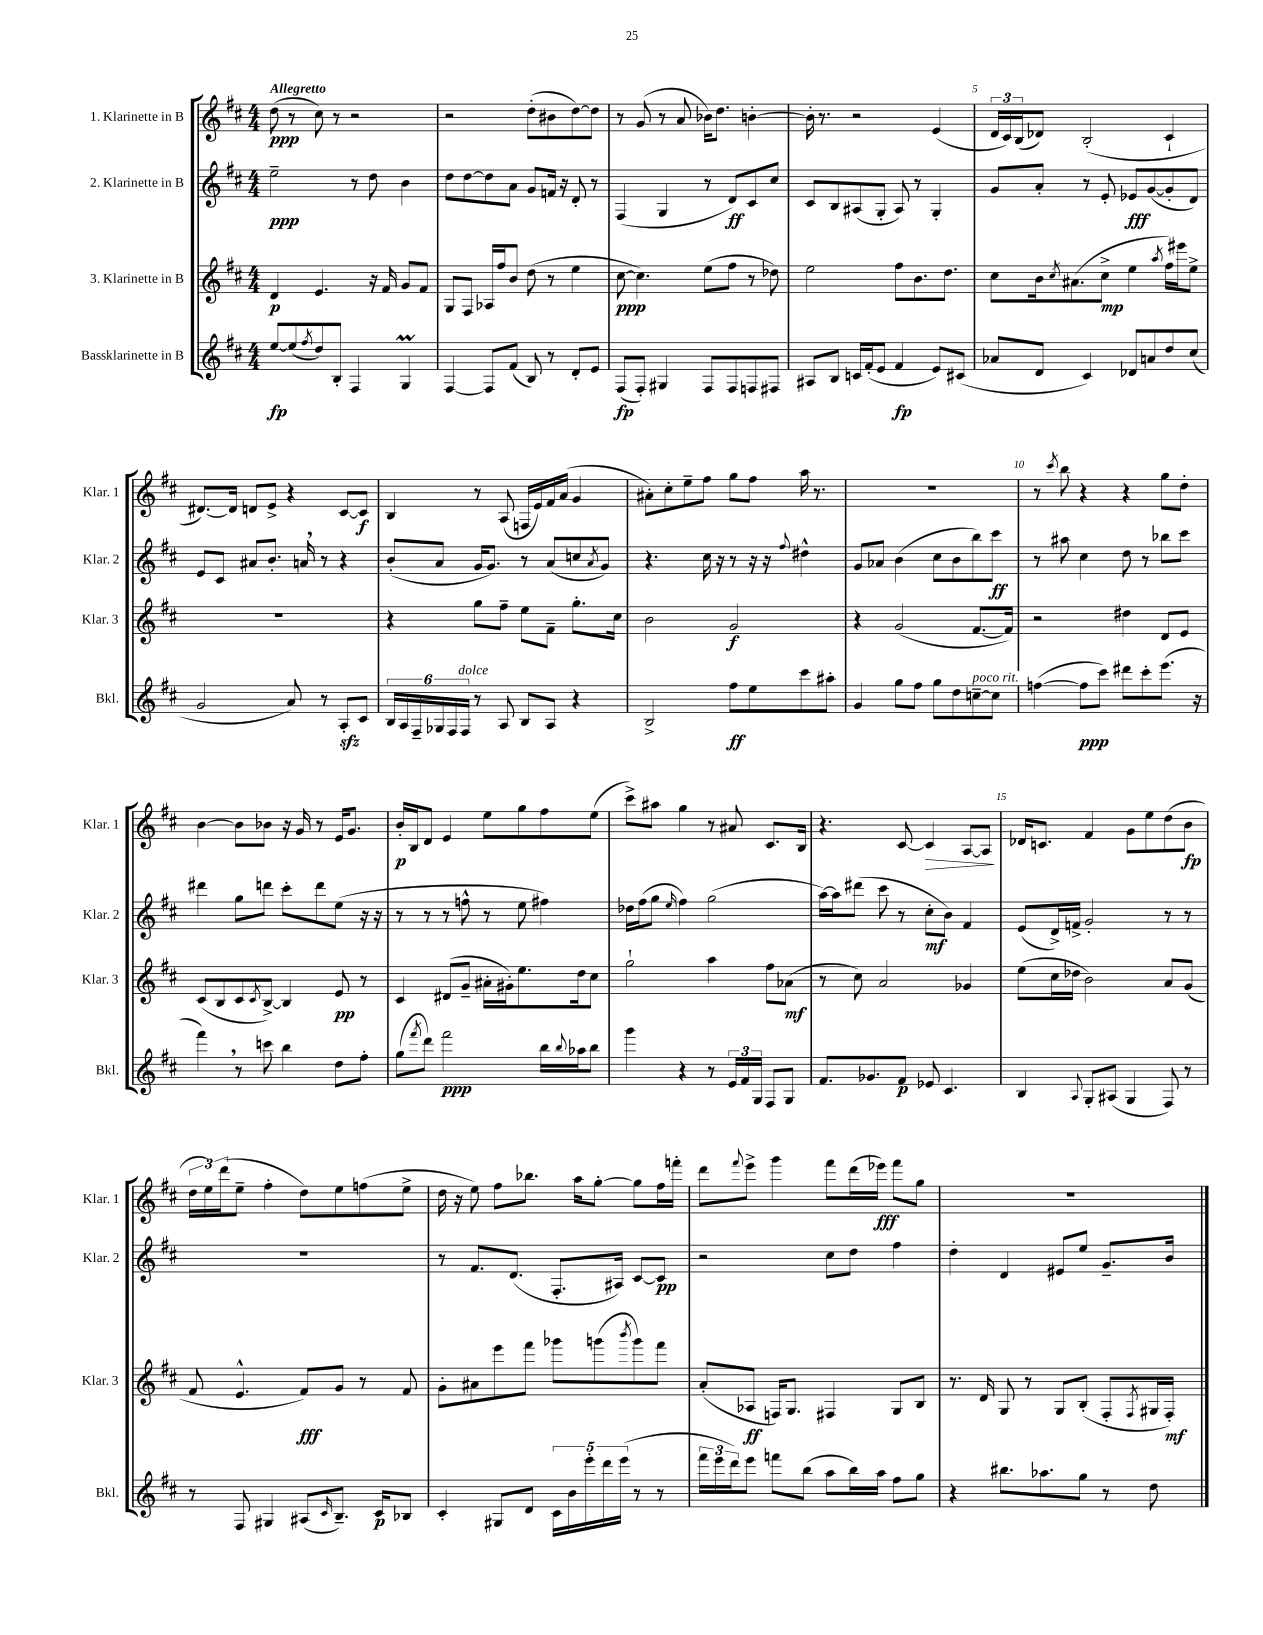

**kern	**dynam	**kern	**dynam	**kern	**dynam	**kern	**dynam
*part4	*part4	*part3	*part3	*part2	*part2	*part1	*part1
*staff4	*staff4	*staff3	*staff3	*staff2	*staff2	*staff1	*staff1
*I"Bassklarinette in B	*	*I"3. Klarinette in B	*	*I"2. Klarinette in B	*	*I"1. Klarinette in B	*
*I'Bkl.	*	*I'Klar. 3	*	*I'Klar. 2	*	*I'Klar. 1	*
*clefG2	*	*clefG2	*	*clefG2	*	*clefG2	*
*k[f#c#]	*	*k[f#c#]	*	*k[f#c#]	*	*k[f#c#]	*
*M4/4	*	*M4/4	*	*M4/4	*	*M4/4	*
=1	=1	=1	=1	=1	=1	=1	=1
!	!	!	!	!	!	!LO:TX:a:B:t=Allegretto	!
[8ee/L	fp	4d/	p	2ee~\	ppp	(8dd\	ppp
(8ee/]	.	.	.	.	.	8r	.
8qff#/	.	.	.	.	.	.	.
8dd/)	.	4.e/	.	.	.	8cc#\)	.
8B'/J	.	.	.	.	.	8r	.
4F#/	.	.	.	8r	.	2r	.
.	.	16r	.	8dd\	.	.	.
.	.	16f#/	.	.	.	.	.
4GM/	.	8g/L	.	4b\	.	.	.
.	.	8f#/J	.	.	.	.	.
=2	=2	=2	=2	=2	=2	=2	=2
[4F#/	.	8G/L	.	8dd\L	.	2r	.
.	.	8F#/J	.	[8dd\	.	.	.
8F#/L]	.	16A-X/LL	.	8dd\]	.	.	.
.	.	16ff#/J	.	.	.	.	.
(8f#/J	.	8b/J	.	8a\J	.	.	.
8B/)	.	(8dd\	.	8g/L	.	(8dd'\L	.
8r	.	8r	.	16fn/Jk	.	8b#X\	.
.	.	.	.	16r	.	.	.
8d'/L	.	4ee\	.	8d'/	.	[8dd\)	.
8e/J	.	.	.	8r	.	8dd\J]	.
=3	=3	=3	=3	=3	=3	=3	=3
(8F#/L	fp	[8cc#\	ppp	(4F#/	.	8r	.
8F#'/J)	.	4.cc#\])	.	.	.	(8g/	.
4G#X/	.	.	.	4G/	.	8r	.
.	.	.	.	.	.	8a/	.
8F#/L	.	(8ee\L	.	8r	.	16b-X\KL)	.
.	.	.	.	.	.	8.dd\J	.
8F#/	.	8ff#\J	.	8d/L)	ff	.	.
8Fn/	.	8r	.	8c#/	.	[4bn'\	.
8F#X/J	.	8dd-X\)	.	8cc#/J	.	.	.
=4	=4	=4	=4	=4	=4	=4	=4
8A#X/L	.	2ee\	.	8c#/L	.	16b'\]	.
.	.	.	.	.	.	8.r	.
8B/J	.	.	.	8B/	.	.	.
16cn/LL	.	.	.	(8A#X/	.	2r	.
(16f#'/J	.	.	.	.	.	.	.
8e/J	.	.	.	8G'/J	.	.	.
4f#/	fp	8ff#\L	.	8A#/)	.	.	.
.	.	8.b\	.	8r	.	.	.
8e/L)	.	.	.	4G'/	.	(4e/	.
.	.	8.dd\J	.	.	.	.	.
(8c#X/J	.	.	.	.	.	.	.
=5	=5	=5	=5	=5	=5	=5	=5
8a-X/L	.	8cc#\L	.	8g/L	.	24d/LL	.
.	.	.	.	.	.	24c#/)	.
.	.	.	.	.	.	(24B/J	.
8d/J	.	16b\k	.	8a'/J	.	8d-X/J)	.
.	.	8qcc#/	.	.	.	.	.
.	.	(8.a#X\	.	.	.	.	.
4c#/)	.	.	.	8r	.	(2B'/	.
.	.	8cc#^\J	mp	8e'/	.	.	.
8d-X/L	.	4ee\	.	8e-X/L	fff	.	.
8an/	.	.	.	([8g/	.	.	.
.	.	8qaa/	.	.	.	.	.
8dd/	.	16ff#\LL)	.	8g'/]	.	4c#`/	.
.	.	16eee#X\J	.	.	.	.	.
(8cc#/J	.	8ee^\J	.	8d/J)	.	.	.
!!LO:LB:g=z
=6	=6	=6	=6	=6	=6	=6	=6
2g/	.	1r	.	8e/L	.	[8.d#X/L)	.
.	.	.	.	8c#/J	.	.	.
.	.	.	.	.	.	16d#/Jk]	.
.	.	.	.	8a#X/L	.	8dn/L	.
.	.	.	.	8.b'/J	.	8e^/J	.
8a/)	.	.	.	.	.	4r	.
.	.	.	.	16an,/	.	.	.
8r	.	.	.	8r	.	.	.
8Azz'/L	.	.	.	4r	.	[8c#/L	.
8c#/J	.	.	.	.	.	8c#/J]	f
=7	=7	=7	=7	=7	=7	=7	=7
24B/LL	.	4r	.	(8b'/L	.	4B/	.
24A/	.	.	.	.	.	.	.
24F#~/	.	.	.	.	.	.	.
24G-X/	.	.	.	8a/J	.	.	.
24F#/	.	.	.	.	.	.	.
!LO:TX:a:i:t=dolce	!	!	!	!	!	!	!
24F#/JJ	.	.	.	.	.	.	.
8r	.	8gg\L	.	16g/KL	.	8r	.
.	.	.	.	8.g/J)	.	.	.
8A/	.	8ff#~\J	.	.	.	(8A/	.
8B/L	.	8ee\L	.	8r	.	16Fn/LL	.
.	.	.	.	.	.	16e/)	.
8A/J	.	8f#~\J	.	(8a/L	.	16f#/	.
.	.	.	.	.	.	(16a/JJ	.
4r	.	8.gg'\L	.	8ccn/	.	4g/	.
.	.	.	.	8qa/	.	.	.
.	.	.	.	8g/J)	.	.	.
.	.	16cc#\Jk	.	.	.	.	.
=8	=8	=8	=8	=8	=8	=8	=8
2B^/	.	2b\	.	4.r	.	8a#X'\L)	.
.	.	.	.	.	.	8cc#'\	.
.	.	.	.	.	.	8ee~\	.
.	.	.	.	16cc#\	.	8ff#\J	.
.	.	.	.	16r	.	.	.
8ff#\L	ff	2g/	f	8r	.	8gg\L	.
8ee\	.	.	.	16r	.	8ff#\J	.
.	.	.	.	16r	.	.	.
.	.	.	.	8qqff#/	.	.	.
8ccc#\	.	.	.	4dd#X^^\	.	16aa\	.
.	.	.	.	.	.	8.r	.
8aa#X'\J	.	.	.	.	.	.	.
=9	=9	=9	=9	=9	=9	=9	=9
4g/	.	4r	.	8g/L	.	1r	.
.	.	.	.	8a-X/J	.	.	.
8gg\L	.	(2g/	.	(4b\	.	.	.
8ff#\J	.	.	.	.	.	.	.
8gg\L	.	.	.	8cc#\L	.	.	.
8dd\	.	.	.	8b\	.	.	.
!LO:TX:a:i:t=poco rit.	!	!	!	!	!	!	!
[8ccn~\	.	[8.f#/L	.	8bb\)	.	.	.
8cc\J]	.	.	.	8ccc#\J	ff	.	.
.	.	16f#/Jk])	.	.	.	.	.
=10	=10	=10	=10	=10	=10	=10	=10
([4ffn\	.	2r	.	8r	.	8r	.
.	.	.	.	.	.	8qccc#/	.
.	.	.	.	8aa#X\	.	8bb\	.
8ff\L]	ppp	.	.	4cc#\	.	4r	.
8ccc#\J)	.	.	.	.	.	.	.
8ddd#X\L	.	4dd#X\	.	8dd\	.	4r	.
8ccc#'\	.	.	.	8r	.	.	.
(8.eee\J	.	8d/L	.	8bb-X\L	.	8gg\L	.
.	.	8e/J	.	8ccc#\J	.	8dd'\J	.
16r	.	.	.	.	.	.	.
!!LO:LB:g=z
=11	=11	=11	=11	=11	=11	=11	=11
4fff#,\)	.	(8c#/L	.	4ddd#X\	.	[4b\	.
.	.	8B/	.	.	.	.	.
8r	.	8c#/	.	8gg\L	.	8b\L]	.
.	.	8qc#/	.	.	.	.	.
8cccn\	.	[8B^/J)	.	8dddn\J	.	8b-X\J	.
4bb\	.	4B/]	.	8ccc#'\L	.	16r	.
.	.	.	.	.	.	16g/	.
.	.	.	.	8ddd\	.	8r	.
8dd\L	.	8e/	pp	(8ee\J	.	16e/KL	.
.	.	.	.	.	.	8.g/J	.
8ff#'\J	.	8r	.	16r	.	.	.
.	.	.	.	16r	.	.	.
=12	=12	=12	=12	=12	=12	=12	=12
(8gg\L	.	4c#/	.	8r	.	16b'/LL	p
.	.	.	.	.	.	16B/J	.
8qfff#/	.	.	.	.	.	.	.
8ddd\J)	.	.	.	8r	.	8d/J	.
2fff#\	ppp	(8d#X/L	.	8r	.	4e/	.
.	.	8g~/J	.	8ffn^^\	.	.	.
.	.	16a#X'\LL	.	8r	.	8ee\L	.
.	.	16g#X'\J)	.	.	.	.	.
.	.	8.ee\	.	8ee\	.	8gg\	.
16bb\LL	.	.	.	4ff#X\)	.	8ff#\	.
8qqbb/	.	.	.	.	.	.	.
16aa-X\J	.	16dd\k	.	.	.	.	.
8bb\J	.	8cc#\J	.	.	.	(8ee\J	.
=13	=13	=13	=13	=13	=13	=13	=13
4ggg\	.	2gg`\	.	16dd-X\LL	.	8ccc#^\L)	.
.	.	.	.	(16ff#\J	.	.	.
.	.	.	.	8gg\J	.	8aa#X\J	.
.	.	.	.	16qqee/	.	.	.
4r	.	.	.	4ff#\)	.	4gg\	.
8r	.	4aa\	.	(2gg\	.	8r	.
24e/LL	.	.	.	.	.	8a#X/	.
24f#/	.	.	.	.	.	.	.
24G/JJ	.	.	.	.	.	.	.
8F#/L	.	8ff#\L	.	.	.	8.c#/L	.
8G/J	.	(8a-X\J	mf	.	.	.	.
.	.	.	.	.	.	16B/Jk	.
=14	=14	=14	=14	=14	=14	=14	=14
8.f#/L	.	8r	.	[16aa\LL)	.	4.r	.
.	.	.	.	16aa\J]	.	.	.
.	.	8cc#\)	.	(8ddd#X\J	.	.	.
8.g-X/	.	.	.	.	.	.	.
.	.	2a/	.	8ccc#\	.	.	.
8f#/J	p	.	.	8r	.	[8c#/	.
!	!	!	!	!	!	!	!LO:HP:b
8e-X/	.	.	.	8cc#'\L	mf	4c#/]	>
4.c#/	.	.	.	8b\J)	.	.	.
.	.	4g-X/	.	4f#/	.	[8A/L	.
.	.	.	.	.	.	8A/J]	.
.	.	.	.	.	.	.	]
=15	=15	=15	=15	=15	=15	=15	=15
4B/	.	(8ee\L	.	(8e/L	.	16d-X/KL	.
.	.	.	.	.	.	8.cn/J	.
.	.	16cc#\L	.	16d^/L)	.	.	.
.	.	16dd-X\JJ	.	16fn^/JJ	.	.	.
8qqA/	.	.	.	.	.	.	.
8G'/L	.	2b\)	.	2g'/	.	4f#/	.
(8A#X/J	.	.	.	.	.	.	.
4G/	.	.	.	.	.	8g\L	.
.	.	.	.	.	.	8ee\	.
8F#/)	.	8a/L	.	8r	.	(8dd\	.
8r	.	(8g/J	.	8r	.	8b\J	fp
!!LO:LB:g=z
=16	=16	=16	=16	=16	=16	=16	=16
8r	.	8f#/	.	1r	.	24dd\LL	.
.	.	.	.	.	.	24ee\)	.
.	.	.	.	.	.	(24ddd\J	.
8F#/	.	4.e^^/	.	.	.	8ee~\J	.
4G#X/	.	.	.	.	.	4ff#'\	.
(8A#X/L	.	8f#/L)	fff	.	.	8dd\L)	.
16qqc#/	.	.	.	.	.	.	.
8.B~/J)	.	8g/J	.	.	.	8ee\	.
.	.	8r	.	.	.	(8ffn\	.
16c#/KL	p	.	.	.	.	.	.
8B-X/J	.	8f#/	.	.	.	8ee^\J	.
=17	=17	=17	=17	=17	=17	=17	=17
4c#'/	.	8g'\L	.	8r	.	16dd\	.
.	.	.	.	.	.	16r	.
.	.	8a#X\	.	8.f#/L	.	8ee\)	.
8G#X/L	.	8eee\	.	.	.	8ff#\L	.
.	.	.	.	(8.d/J	.	.	.
8d/J	.	8fff#\J	.	.	.	8.bb-X\J	.
20c#\LL	.	8ggg-X\L	.	8.F#'/L	.	.	.
20b\	.	.	.	.	.	.	.
.	.	.	.	.	.	16aa\KL	.
20eee'\	.	.	.	.	.	.	.
.	.	(8gggn\	.	.	.	[8gg'\J	.
20ddd\	.	.	.	.	.	.	.
.	.	.	.	16A#X/Jk)	.	.	.
(20eee\JJ	.	.	.	.	.	.	.
.	.	8qbbb/	.	.	.	.	.
8r	.	8ggg\)	.	[8c#/L	.	8gg\L]	.
8r	.	8fff#\J	.	8c#/J]	pp	16ff#\L	.
.	.	.	.	.	.	16fffn'\JJ	.
=18	=18	=18	=18	=18	=18	=18	=18
24fff#\LL	.	(8a'/L	.	2r	.	8ddd\L	.
24eee\	.	.	.	.	.	.	.
24ddd\J)	.	.	.	.	.	.	.
.	.	.	.	.	.	8qqfff#/	.
8eee\J	.	8A-X/J	ff	.	.	8eee^\J	.
8fffn\L	.	16Fn/KL)	.	.	.	4ggg\	.
.	.	8.G/J	.	.	.	.	.
(8bb\J	.	.	.	.	.	.	.
8aa\L	.	4F#X/	.	8cc#\L	.	8fff#\L	.
16bb\L)	.	.	.	8dd\J	.	(16ddd\L	.
16aa\JJ	.	.	.	.	.	16eee-X\JJ)	fff
8ff#\L	.	8G/L	.	4ff#\	.	8fff#\L	.
8gg\J	.	8B/J	.	.	.	8gg\J	.
=19	=19	=19	=19	=19	=19	=19	=19
4r	.	8.r	.	4dd'\	.	1r	.
.	.	16d/	.	.	.	.	.
8.bb#X\L	.	8G/	.	4d/	.	.	.
.	.	8r	.	.	.	.	.
8.aa-X\	.	.	.	.	.	.	.
.	.	8G/L	.	8e#X/L	.	.	.
8gg\J	.	(8B'/J	.	8ee/J	.	.	.
8r	.	8F#'/L	.	8.g~/L	.	.	.
.	.	8qF#/	.	.	.	.	.
8dd\	.	16G#X/L	.	.	.	.	.
.	.	16F#'/JJ)	mf	16b/Jk	.	.	.
==	==	==	==	==	==	==	==
*-	*-	*-	*-	*-	*-	*-	*-
